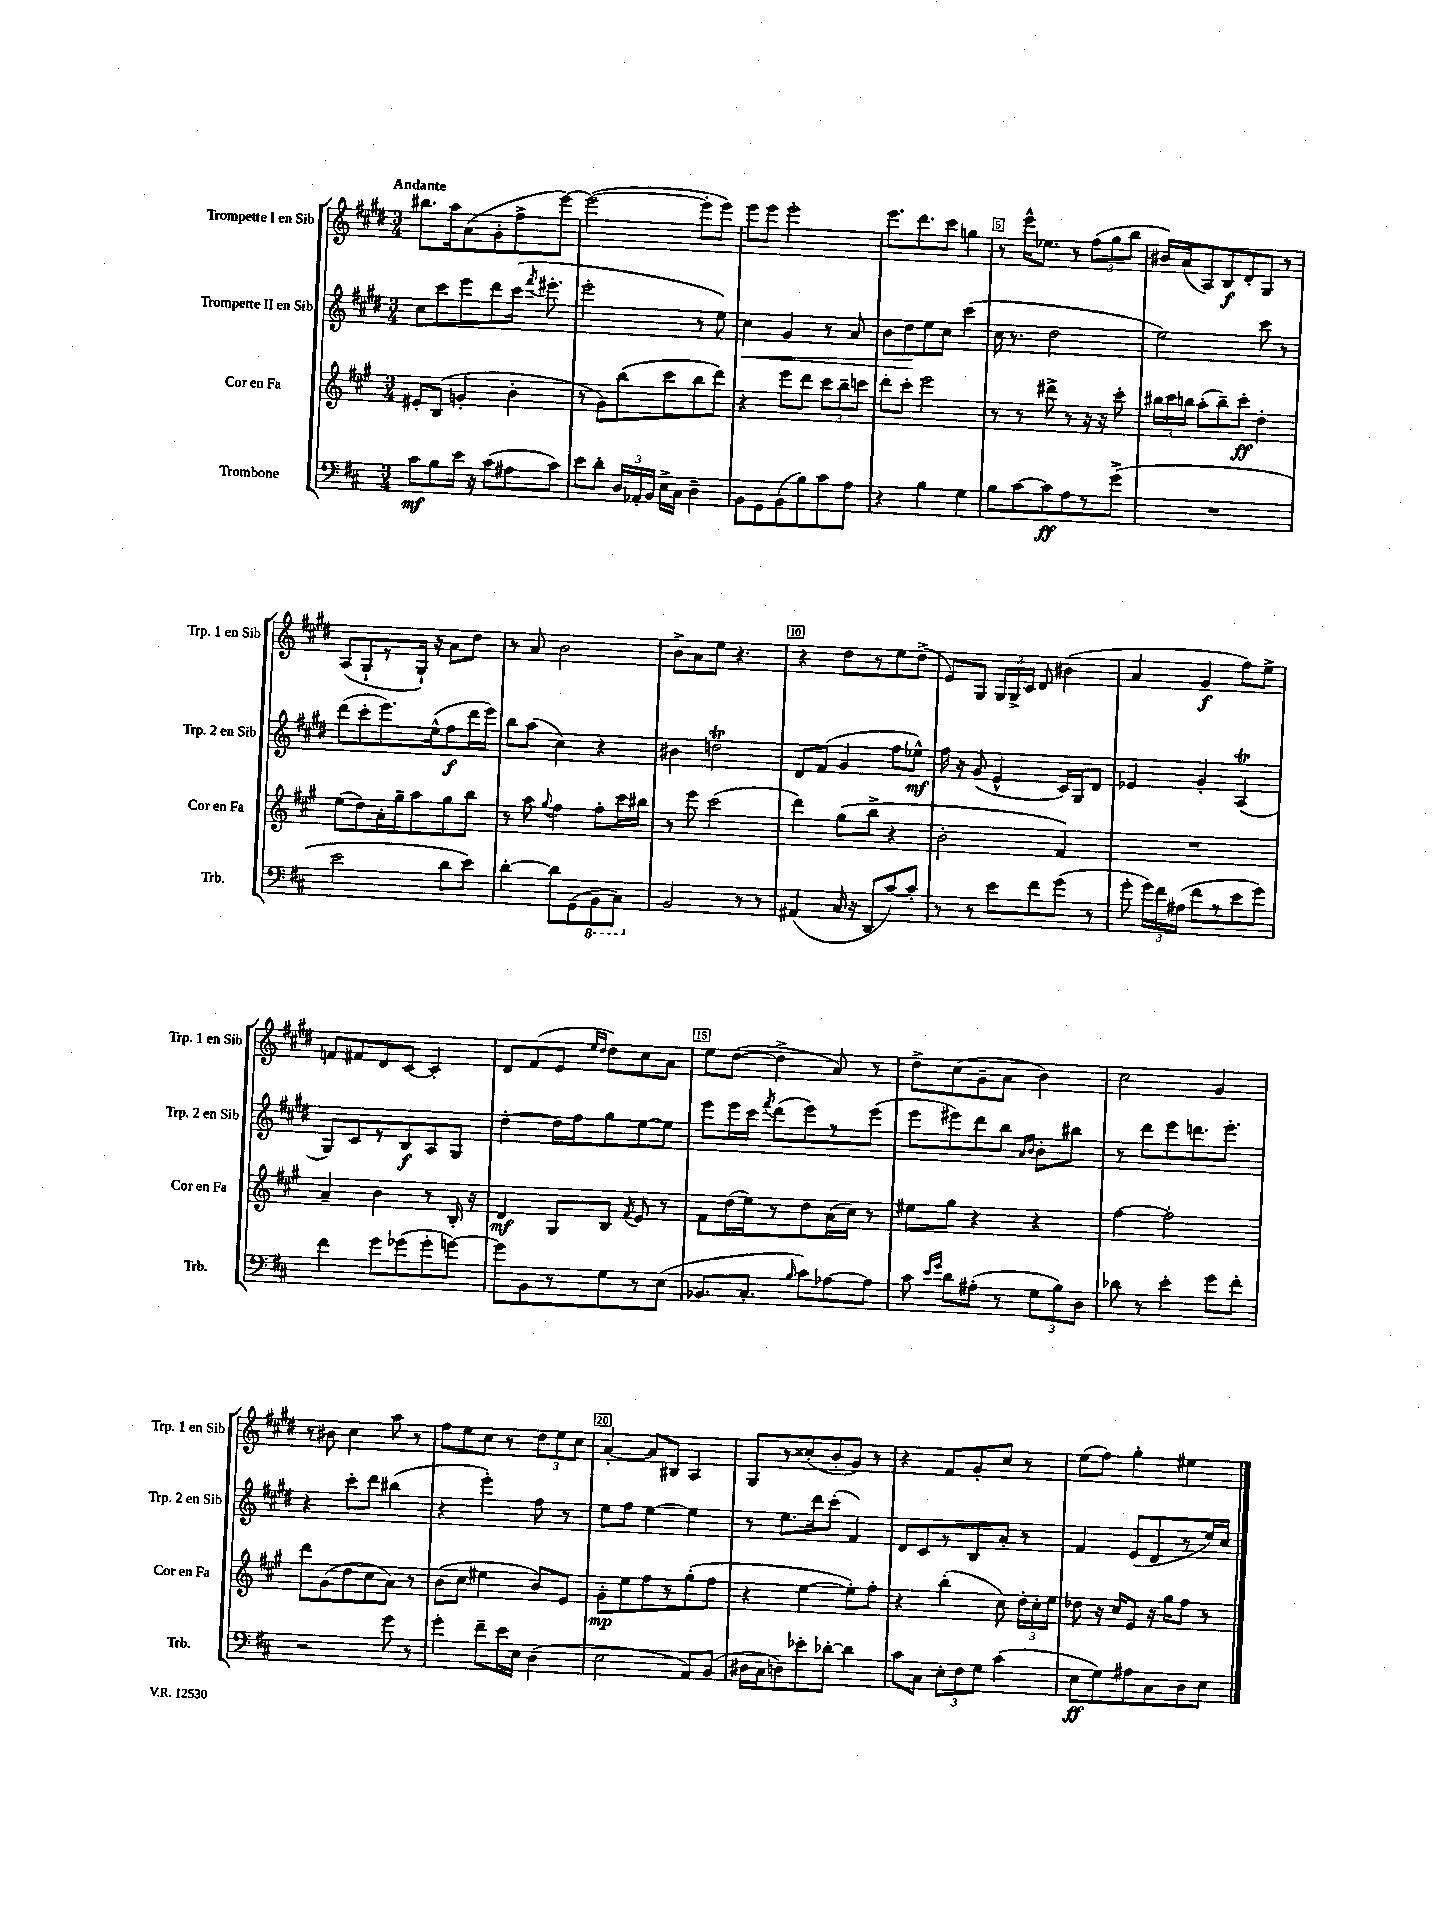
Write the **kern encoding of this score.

**kern	**kern	**kern	**kern
*staff4	*staff3	*staff2	*staff1
*clefF4	*clefG2	*clefG2	*clefG2
*k[f#c#]	*k[f#c#g#]	*k[f#c#g#d#]	*k[f#c#g#d#]
*M3/4	*M3/4	*M3/4	*M3/4
8c#\L	8e#'/L	8cc#\L	8.bb#\L
8B\	(8B/J	8ccc#\	.
.	.	.	16aa\k
16e\Jk	4g'/	8eee\	(8a\
16r	.	.	.
(8c#\L	.	8ddd#\	8g#'\
8A#\	4b'\	(16ccc#\Jk	8ff#^\
.	.	8qfff#/	.
.	.	8.eee#'\	.
8c#\J)	.	.	[8eee\J)
=	=	=	=
8e\L	8r	2eee'\	(2eee\_
8d'\J	8g#\L)	.	.
24D/LL	(8bb\	.	.
24AA-'/	.	.	.
24BB/JJ	.	.	.
16E^\LL	8ccc#\	.	.
16C#\JJ	.	.	.
4D~\	8bb\	8r	8eee'\]L
.	8ddd\J)	8ee\)	8eee\J)
=	=	=	=
8BB\L	4r	4cc#\	8eee\L
8GG\	.	.	8eee\J
(8BB\	8eee\L	4g#/	2eee'\
8B\)	8ddd\J	.	.
8c#\	12ccc#\L	8r	.
.	12bb~\	.	.
8A\J	.	8a/	.
.	12ccc\J	.	.
=	=	=	=
4r	8ddd'\L	8b\L	8.eee\L
.	8ccc#'\J	8dd#\	.
.	.	.	8.ddd#\
4B\	2eee\	8ee\	.
.	.	8cc#\J	8ccc#\J
4G\	.	(4ccc#\	4gg\
=	=	=	=
8B\L	8r	16cc#\	8r
.	.	8.r	.
[8c#\	8r	.	16eee^^\LK
.	.	.	8.ee-\J
8c#\]	8ddd#^\	2dd#\	.
8A\	8r	.	8r
8r	16r	.	(12ff#\L
.	16r	.	.
.	.	.	12gg#\
(8g^\J	8ccc#'\	.	.
.	.	.	12bb\J
=	=	=	=
2.r	24bb#\LL	2ee\)	16b#/LL)
.	24ccc#\	.	.
.	.	.	(16a/J
.	24bb\JJ	.	.
.	(8aa'\L	.	8A/)
.	8bb~\)	.	8B/
.	8ccc#'\J	.	8d#'/
.	4dd'\	8ccc#\	8G#/J
.	.	8r	8r
=	=	=	=
2e\	(8ee\L	(8ddd#\L	(8A/L
.	8dd\)	8ccc#'\	8G#`/
.	16a'\L	8.eee\)	8r
.	16gg#~\J	.	.
.	8aa\	.	16G#`/Jk)
.	.	(16ee^^\k	16r
8d\L	8gg#\	8ff#\	8a\L
8e\J)	8bb\J	16ddd#\L	8dd#\J
.	.	16eee\JJ)	.
=	=	=	=
[4d'\	8r	8bb\L	8r
.	8aa\	(8aa\J	8a/
.	8qqgg#/	.	.
8d\]L	4ff#\	4cc#\)	2b\
(8GG\	.	.	.
8BBB\	8ff#'\L	4r	.
8CC#\J)	16ccc#\L	.	.
.	16bb#\JJ	.	.
=	=	=	=
2BB/	8r	4b#\	8b^\L
.	8eee\	.	8a\
.	(2ccc#\	2dd\	8ee\J
.	.	.	4.r
8r	.	.	.
8r	.	.	.
=	=	=	=
(4AA#/	4ddd\)	8d#/L	4r
.	.	(8f#/J	.
16C#/	(8gg#\L	4g#/	8dd#\L
16r	.	.	.
8DD/L	8bb^\J	.	8r
[8c#/)	4r	8ff#\L	8ee\
8c#'/]J	.	8ee-^^\J)	(8dd#^\J
=	=	=	=
8r	2b'\	16ff#\	8e/L)
.	.	16r	.
8r	.	(8g#/	8G#/J
8e\L	.	4e^^/	24G#/LL
.	.	.	24G#^/
.	.	.	24c#/JJ
8f#\	.	.	8d#/
(8g\J	4f#/)	16c#/LL)	(4b#\
.	.	16G#/J	.
8r	.	8d#/J	.
=	=	=	=
8g'\	2.r	4e-/	4a/
24g\LL)	.	.	.
24f#\	.	.	.
(24A#\JJ	.	.	.
8f#\L	.	4g#'/	4g#/
8r	.	.	.
8e\	.	(4A/	8ff#\L)
8g\J)	.	.	8ee^\J
=	=	=	=
4f#\	4a~/	8G#/L)	8f/L
.	.	8c#/	8f#/
8g\L	4b\	8r	8d#/
(8g-\	.	8B/	[8c#/J
8g-'\	8r	8A/	4c#'/]
[8g\J)	16B'/	8G#/J	.
.	16r	.	.
=	=	=	=
8g\]L	4d/	[4dd#'\	8d#/L
8BB\	.	.	(8f#/
8r	8G#/L	16dd#\]LL	8e/J
.	.	16ff#\J	.
.	.	.	16qqee/LL
.	.	.	16qqdd#/JJ
8G\	8B/J	8gg#\	8dd#\L)
.	8qf#/	.	.
8r	8e/	[8ee\	8cc#\
(8E\J	8r	8ee\]J	8a\J
=	=	=	=
8.BB-/L	8f#\L	8eee\L	8ee\L
.	(16dd\L	16eee\L	([8dd#\J
8.C#'/J	16ee\J)	16ccc#\JJ	.
.	.	8qfff#/	.
.	8r	(8ddd#\L	4dd#^\]
16qqB/	.	.	.
8c#\L)	8dd\	8eee\)	.
[8A-\	(16a\L	8r	8a/)
.	16cc#\JJ)	.	.
8A-\]J	8r	(8eee\J	8r
=	=	=	=
8c#\	8ee#\L	8eee\L	8dd#^\L
16qqe/LL	.	.	.
16qqg/JJ	.	.	.
8d\L	8gg#\J	8eee#\)	(8cc#\
(8A#'\J	4r	8ddd#\	8g#~\
8r	.	8bb\J	8a\J
.	.	16qqa/LL	.
.	.	16qqb/JJ	.
12G\L	4r	8b'\L	4b\)
12B\)	.	.	.
.	.	8bb#\J	.
12D\J	.	.	.
=	=	=	=
8d-\	[4ff#\	8r	2cc#\
8r	.	8ddd#\L	.
4e'\	2ff#'\]	8eee\	.
.	.	8.ddd\	.
8g\L	.	.	4g#/
.	.	8.eee'\J	.
8f#'\J	.	.	.
=	=	=	=
2r	8ddd\L	4r	8r
.	(8g#\	.	8b#\
.	8dd\	8ccc#'\L	4cc#\
.	8cc#\	8ddd#\J	.
8g\	8a\J)	(4bb#\	8aa\
8r	8r	.	8r
=	=	=	=
4g'\	(8b\L	4r	8ff#\L
.	8cc#\J	.	8ee\
8f#~\L	4ee#\	4eee'\)	8cc#\J
16e\L	.	.	8r
16E\JJ	.	.	.
(4D\	8b/L)	8ff#\	12dd#\L
.	.	.	12ee\
.	8e/J	8r	.
.	.	.	12cc#\J
=	=	=	=
2E\	8g#'\L	8ee\L	[4a'/
.	8ee\	8ff#\J	.
.	8ff#\	[4ee\	8a/]L
.	8r	.	8B#/J
8AA/L)	(8gg#'\	4ee\]	4A/
(8BB/J	8ff#\J	.	.
=	=	=	=
16D#\LL	4r	8r	8G#/L
16C#\J	.	.	.
8D\)	.	8.ee\L	8r
8e-'\	[4ee\	.	(8cc##'/
.	.	16ddd#\k	.
[8d-'\J	.	(8ccc#'\J	8b'/
4d-\]	8ee'\]L)	4f#/)	8g#/J)
.	8ff#'\J	.	8r
=	=	=	=
8c#\L	4r	8d#/L	4r
8C#\J	.	8c#/	.
12E'\L	(4bb'\	8r	8f#/L
12F#\	.	.	.
.	.	8B/	8g#'/
12G\J	.	.	.
(4c#\	8cc#\)	8a'/J	8cc#/J
.	24dd'\LL	8r	8r
.	24cc#'\	.	.
.	24ee\JJ	.	.
=	=	=	=
8E\L	8dd-\	4f#/	(8ee\L
8G\)	16r	.	8ff#\J)
.	16cc#/LK	.	.
8A#\	8e/J	(8e/L	4gg#'\
8C#\	16r	8d#/	.
.	16gg#\LK	.	.
8D\	8ff#\J	8r	4ee#\
8E\J	8r	16ee/L)	.
.	.	16cc#/JJ	.
==	==	==	==
*-	*-	*-	*-
